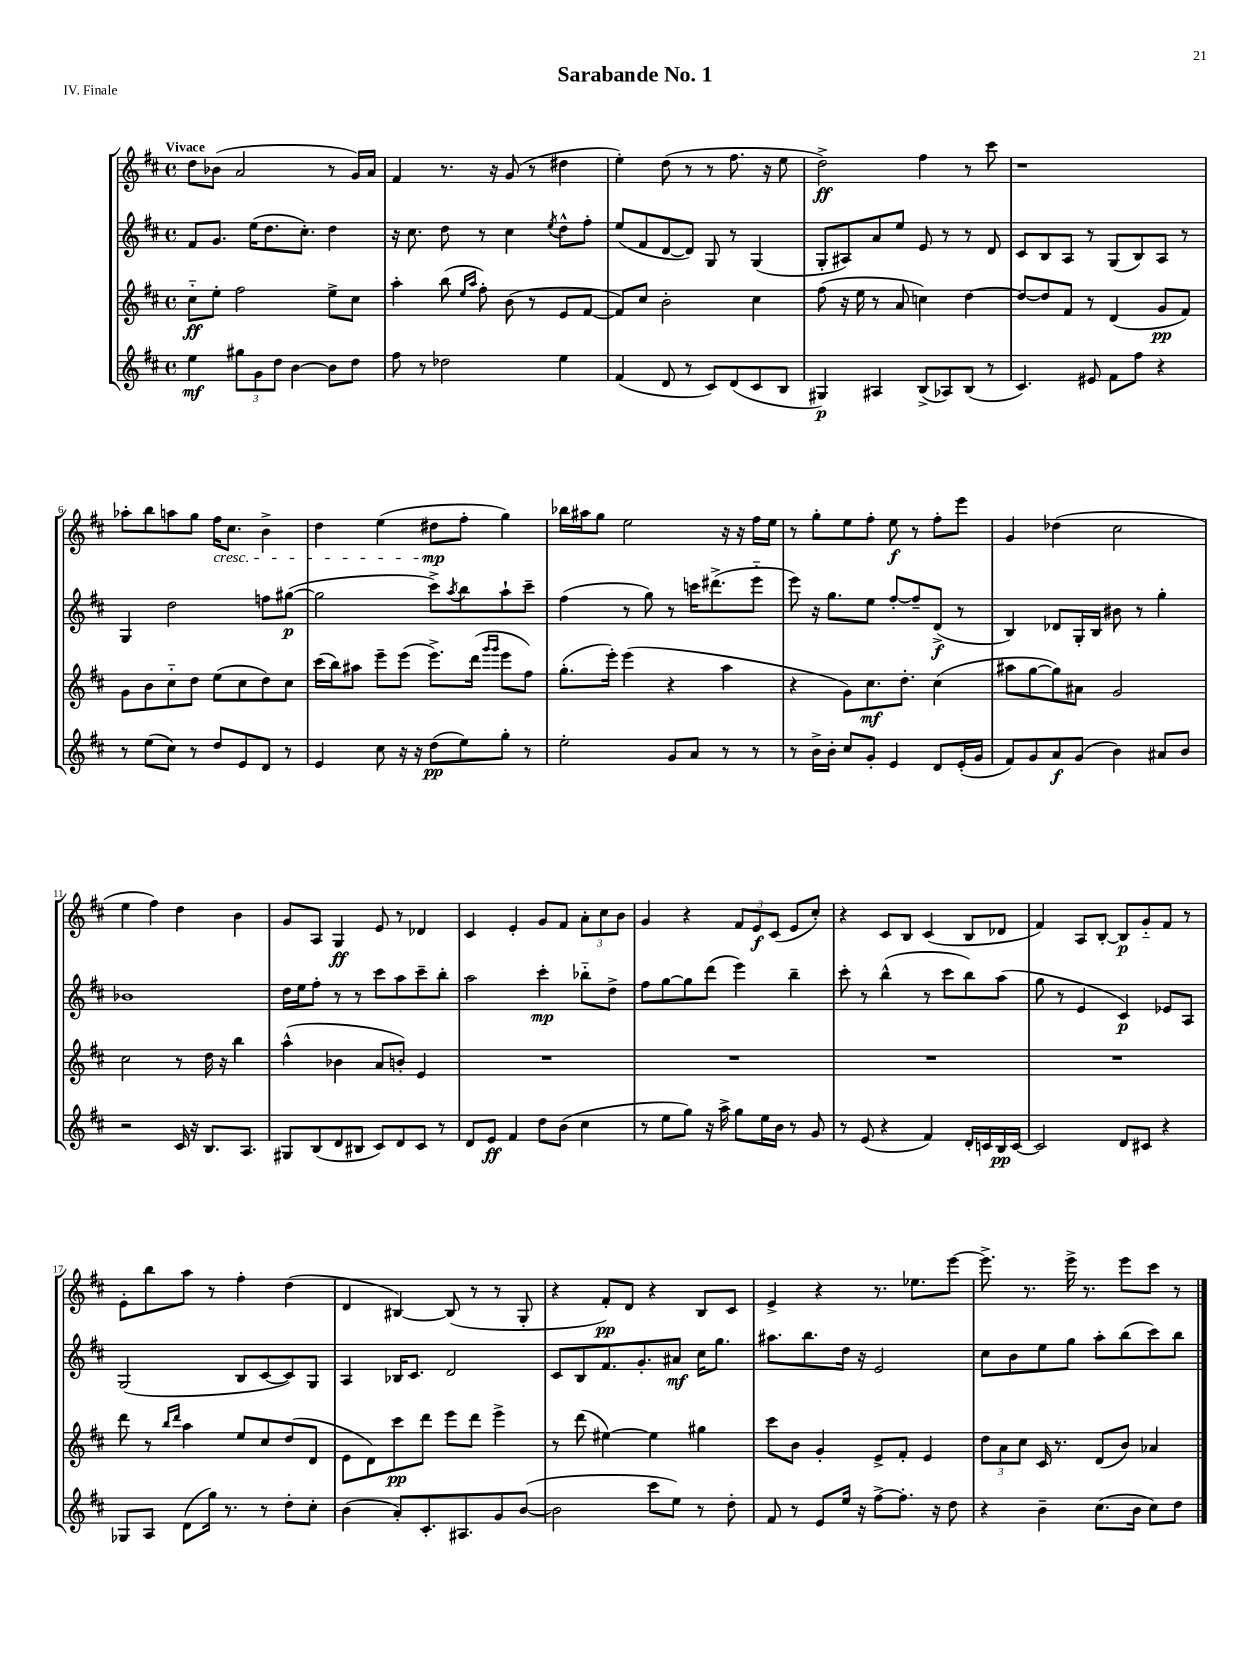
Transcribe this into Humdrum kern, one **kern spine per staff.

**kern	**dynam	**kern	**dynam	**kern	**dynam	**kern	**dynam
*part4	*part4	*part3	*part3	*part2	*part2	*part1	*part1
*staff4	*staff4	*staff3	*staff3	*staff2	*staff2	*staff1	*staff1
*clefG2	*	*clefG2	*	*clefG2	*	*clefG2	*
*k[f#c#]	*	*k[f#c#]	*	*k[f#c#]	*	*k[f#c#]	*
*M4/4	*	*M4/4	*	*M4/4	*	*M4/4	*
*met(c)	*	*met(c)	*	*met(c)	*	*met(c)	*
=1	=1	=1	=1	=1	=1	=1	=1
!	!	!	!	!	!	!LO:TX:a:B:t=Vivace	!
4ee\	mf	8cc#\L	ff	8f#/L	.	8dd\L	.
.	.	8ee'\J	.	8.g/J	.	(8b-X\J	.
12gg#X\L	.	2ff#\	.	.	.	2a/	.
.	.	.	.	(16ee\KL	.	.	.
12g\	.	.	.	.	.	.	.
.	.	.	.	8.dd\	.	.	.
12dd\J	.	.	.	.	.	.	.
[4b\	.	.	.	.	.	.	.
.	.	.	.	8.cc#'\J)	.	.	.
8b\L]	.	8ee^\L	.	4dd\	.	8r	.
8dd\J	.	8cc#\J	.	.	.	16g/LL)	.
.	.	.	.	.	.	16a/JJ	.
=2	=2	=2	=2	=2	=2	=2	=2
8ff#\	.	4aa'\	.	16r	.	4f#/	.
.	.	.	.	8.cc#\	.	.	.
8r	.	.	.	.	.	.	.
2dd-X\	.	(8bb\	.	8dd\	.	8.r	.
.	.	16qqee/LL	.	.	.	.	.
.	.	16qqaa/JJ	.	.	.	.	.
.	.	8ff#'\)	.	8r	.	.	.
.	.	.	.	.	.	16r	.
.	.	(8b\	.	4cc#\	.	(8g/	.
.	.	8r	.	.	.	8r	.
.	.	.	.	8qee/	.	.	.
4ee\	.	8e/L	.	8dd^^\L	.	4dd#X\	.
.	.	[8f#/J	.	8ff#'\J	.	.	.
=3	=3	=3	=3	=3	=3	=3	=3
(4f#/	.	8f#/L])	.	(8ee/L	.	4ee'\)	.
.	.	8cc#/J	.	8f#/	.	.	.
8d/	.	2b'\	.	[8d/	.	(8dd\	.
8r	.	.	.	8d/J])	.	8r	.
8c#/L)	.	.	.	8G/	.	8r	.
(8d/	.	.	.	8r	.	8.ff#\	.
8c#/	.	4cc#\	.	(4G/	.	.	.
.	.	.	.	.	.	16r	.
8B/J	.	.	.	.	.	8ee\	.
=4	=4	=4	=4	=4	=4	=4	=4
4G#X/)	p	(8ff#\	.	8G'/L	.	2dd^\)	ff
.	.	16r	.	8A#X/)	.	.	.
.	.	16ee\	.	.	.	.	.
4A#X/	.	8r	.	8a/	.	.	.
.	.	8a/	.	8ee/J	.	.	.
(8B^/L	.	4ccn\)	.	8e/	.	4ff#\	.
8A-X/)	.	.	.	8r	.	.	.
(8B/J	.	[4dd\	.	8r	.	8r	.
8r	.	.	.	8d/	.	8ccc#\	.
=5	=5	=5	=5	=5	=5	=5	=5
4.c#/)	.	8dd/L_	.	8c#/L	.	1r	.
.	.	8dd/]	.	8B/	.	.	.
.	.	8f#/J	.	8A/J	.	.	.
8e#X/	.	8r	.	8r	.	.	.
8f#\L	.	(4d/	.	(8G/L	.	.	.
8ff#\J	.	.	.	8B/)	.	.	.
4r	.	8g/L	pp	8A/J	.	.	.
.	.	8f#/J)	.	8r	.	.	.
!!LO:LB:g=z
=6	=6	=6	=6	=6	=6	=6	=6
8r	.	8g\L	.	4G/	.	8aa-X'\L	.
(8ee\L	.	8b\	.	.	.	8bb\	.
8cc#\J)	.	8cc#\	.	2dd\	.	8aan\	.
8r	.	8dd\J	.	.	.	8gg\J	.
!	!	!	!	!	!	!LO:TX:b:i:t=cresc.	!
8dd/L	.	(8ee\L	.	.	.	16ff#\KL	.
.	.	.	.	.	.	8.cc#\J	.
8e/	.	8cc#\	.	.	.	.	.
8d/J	.	8dd\)	.	8ffn\L	.	4b^\	.
8r	.	8cc#\J	.	([8gg#X\J	p	.	.
=7	=7	=7	=7	=7	=7	=7	=7
4e/	.	(16ccc#\LL	.	2gg#\]	.	4dd\	.
.	.	16bb\J)	.	.	.	.	.
.	.	8aa#X\J	.	.	.	.	.
8cc#\	.	8eee~\L	.	.	.	(4ee\	.
16r	.	(8eee\J	.	.	.	.	.
16r	.	.	.	.	.	.	.
(8dd\L	pp	8.eee^\L)	.	8ccc#^\L)	.	8dd#X\L	mp
.	.	.	.	8qaa/	.	.	.
8ee\)	.	.	.	8bb\	.	8ff#'\J	.
.	.	(16ddd\Jk	.	.	.	.	.
.	.	16qqggg/LL	.	.	.	.	.
.	.	16qqggg/JJ	.	.	.	.	.
8gg'\J	.	8eee\L	.	8aa`\	.	4gg\)	.
8r	.	8ff#\J)	.	8ccc#~\J	.	.	.
=8	=8	=8	=8	=8	=8	=8	=8
2ee'\	.	(8.gg'\L	.	(4ff#\	.	16bb-X\LL	.
.	.	.	.	.	.	16aa#X\J	.
.	.	.	.	.	.	8gg\J	.
.	.	16eee'\Jk)	.	.	.	.	.
.	.	(4eee\	.	8r	.	2ee\	.
.	.	.	.	8gg\)	.	.	.
8g/L	.	4r	.	8r	.	.	.
8a/J	.	.	.	16cccn\KL	.	.	.
.	.	.	.	(8.ddd#X^\	.	.	.
8r	.	4aa\	.	.	.	16r	.
.	.	.	.	.	.	16r	.
8r	.	.	.	8eee\J	.	16ff#\LL	.
.	.	.	.	.	.	16ee\JJ	.
=9	=9	=9	=9	=9	=9	=9	=9
8r	.	4r	.	8eee\)	.	8r	.
16b^\LL	.	.	.	16r	.	8gg'\L	.
16b'\JJ	.	.	.	8.gg\L	.	.	.
8cc#/L	.	8g\L)	.	.	.	8ee\	.
8g'/J	.	8.cc#\	mf	8ee\J	.	8ff#'\J	.
4e/	.	.	.	[8ff#'/L	.	8ee\	f
.	.	8.dd'\J	.	.	.	.	.
.	.	.	.	8ff#~/]	.	8r	.
8d/L	.	(4cc#\	.	(8d^/J	f	8ff#'\L	.
(16e'/L	.	.	.	8r	.	8eee\J	.
16g/JJ	.	.	.	.	.	.	.
=10	=10	=10	=10	=10	=10	=10	=10
8f#/L)	.	8aa#X\L	.	4B/)	.	4g/	.
8g/	.	[8gg\	.	.	.	.	.
8a/	f	8gg\])	.	8d-X/L	.	(4dd-X\	.
(8g/J	.	8a#X\J	.	16G'/L	.	.	.
.	.	.	.	16B/JJ	.	.	.
4b\)	.	2g/	.	8b#X\	.	2cc#\	.
.	.	.	.	8r	.	.	.
8a#X/L	.	.	.	4gg'\	.	.	.
8b/J	.	.	.	.	.	.	.
!!LO:LB:g=z
=11	=11	=11	=11	=11	=11	=11	=11
2r	.	2cc#\	.	1b-X	.	4ee\	.
.	.	.	.	.	.	4ff#\)	.
16c#/	.	8r	.	.	.	4dd\	.
16r	.	.	.	.	.	.	.
8.B/L	.	16dd\	.	.	.	.	.
.	.	16r	.	.	.	.	.
.	.	4bb\	.	.	.	4b\	.
8.A/J	.	.	.	.	.	.	.
=12	=12	=12	=12	=12	=12	=12	=12
8G#X/L	.	(4aa^^\	.	16dd\LL	.	8g/L	.
.	.	.	.	16ee\J	.	.	.
(8B/	.	.	.	8ff#'\J	.	8A/J	.
8d/	.	4b-X\	.	8r	.	4G/	ff
8B#X/J	.	.	.	8r	.	.	.
8c#/L)	.	8a/L	.	8ccc#\L	.	8e/	.
8d/	.	8bn'/J)	.	8aa\	.	8r	.
8c#/J	.	4e/	.	8ccc#~\	.	4d-X/	.
8r	.	.	.	8bb'\J	.	.	.
=13	=13	=13	=13	=13	=13	=13	=13
8d/L	.	1r	.	2aa\	.	4c#/	.
8e/J	ff	.	.	.	.	.	.
4f#/	.	.	.	.	.	4e'/	.
8dd\L	.	.	.	4ccc#'\	mp	8g/L	.
(8b\J	.	.	.	.	.	8f#/J	.
4cc#\	.	.	.	8bb-X\L	.	12a'\L	.
.	.	.	.	.	.	12cc#\	.
.	.	.	.	8dd^\J	.	.	.
.	.	.	.	.	.	12b\J	.
=14	=14	=14	=14	=14	=14	=14	=14
8r	.	1r	.	8ff#\L	.	4g/	.
8ee\L	.	.	.	[8gg\	.	.	.
8gg\J)	.	.	.	8gg\]	.	4r	.
16r	.	.	.	(8ddd\J	.	.	.
16aa^\	.	.	.	.	.	.	.
8gg\L	.	.	.	4eee\)	.	12f#/L	.
.	.	.	.	.	.	12e/	f
16ee\L	.	.	.	.	.	.	.
.	.	.	.	.	.	(12c#/J	.
16b\JJ	.	.	.	.	.	.	.
8r	.	.	.	4bb~\	.	8e/L	.
8g/	.	.	.	.	.	8cc#'/J)	.
=15	=15	=15	=15	=15	=15	=15	=15
8r	.	1r	.	8ccc#'\	.	4r	.
(8e/	.	.	.	8r	.	.	.
4r	.	.	.	(4bb^^\	.	8c#/L	.
.	.	.	.	.	.	8B/J	.
4f#/)	.	.	.	8r	.	(4c#/	.
.	.	.	.	8ccc#\L	.	.	.
16d'/LL	.	.	.	8bb\)	.	8B/L	.
16cn/	.	.	.	.	.	.	.
16B/	pp	.	.	(8aa\J	.	8d-X/J	.
[16c/JJ	.	.	.	.	.	.	.
=16	=16	=16	=16	=16	=16	=16	=16
2c/]	.	1r	.	8gg\	.	4f#/)	.
.	.	.	.	8r	.	.	.
.	.	.	.	4e/	.	8A/L	.
.	.	.	.	.	.	[8B'/J	.
8d/L	.	.	.	4c#/)	p	8B/L]	p
8c#X/J	.	.	.	.	.	8g/	.
4r	.	.	.	8e-X/L	.	8f#/J	.
.	.	.	.	8A/J	.	8r	.
!!LO:LB:g=z
=17	=17	=17	=17	=17	=17	=17	=17
8G-X/L	.	8ddd\	.	(2G/	.	8e'\L	.
8A/J	.	8r	.	.	.	8bb\	.
.	.	16qqbb/LL	.	.	.	.	.
.	.	16qqddd/JJ	.	.	.	.	.
(8d\L	.	4aa\	.	.	.	8aa\J	.
16gg\Jk)	.	.	.	.	.	8r	.
8.r	.	.	.	.	.	.	.
.	.	8ee/L	.	8B/L	.	4ff#'\	.
8r	.	8cc#/	.	[8c#/	.	.	.
8dd'\L	.	(8dd/	.	8c#/])	.	(4dd\	.
8cc#'\J	.	8d/J	.	8G/J	.	.	.
=18	=18	=18	=18	=18	=18	=18	=18
(4b\	.	8e\L	.	4A/	.	4d/	.
.	.	8d\)	.	.	.	.	.
8a'/L)	.	8ccc#\	pp	16B-X/KL	.	[4B#X/)	.
.	.	.	.	8.c#/J	.	.	.
8.c#'/	.	8ddd\J	.	.	.	.	.
.	.	8eee\L	.	2d/	.	(8B#/]	.
8.A#X/	.	.	.	.	.	.	.
.	.	8ddd\J	.	.	.	8r	.
8g/	.	4eee^\	.	.	.	8r	.
([8b/J	.	.	.	.	.	8G'/	.
=19	=19	=19	=19	=19	=19	=19	=19
2b\]	.	8r	.	8c#/L	.	4r	.
.	.	(8ddd\	.	8B/	.	.	.
.	.	[4ee#X\)	.	8.f#/	.	8f#'/L)	pp
.	.	.	.	.	.	8d/J	.
.	.	.	.	8.g'/	.	.	.
8ccc#\L	.	4ee#\]	.	.	.	4r	.
8ee\J)	.	.	.	8a#X/J	mf	.	.
8r	.	4gg#X\	.	16cc#\KL	.	8B/L	.
.	.	.	.	8.gg\J	.	.	.
8dd'\	.	.	.	.	.	8c#/J	.
=20	=20	=20	=20	=20	=20	=20	=20
8f#/	.	8ccc#\L	.	8.aa#X\L	.	4e^/	.
8r	.	8b\J	.	.	.	.	.
.	.	.	.	8.bb\	.	.	.
8e/L	.	4g'/	.	.	.	4r	.
16ee/Jk	.	.	.	16dd\Jk	.	.	.
16r	.	.	.	16r	.	.	.
[8ff#^\L	.	8e^/L	.	2e/	.	8.r	.
8.ff#'\J]	.	8f#'/J	.	.	.	.	.
.	.	.	.	.	.	8.ee-X\L	.
.	.	4e/	.	.	.	.	.
16r	.	.	.	.	.	.	.
8dd\	.	.	.	.	.	[8eee\J	.
=21	=21	=21	=21	=21	=21	=21	=21
4r	.	12dd\L	.	8cc#\L	.	8.eee^\]	.
.	.	12a\	.	.	.	.	.
.	.	.	.	8b\	.	.	.
.	.	12cc#\J	.	.	.	.	.
.	.	.	.	.	.	8.r	.
4b~\	.	16c#/	.	8ee\	.	.	.
.	.	8.r	.	.	.	.	.
.	.	.	.	8gg\J	.	16eee^\	.
.	.	.	.	.	.	8.r	.
(8.cc#\L	.	(8d/L	.	8aa'\L	.	.	.
.	.	8b/J)	.	(8bb\	.	8eee\L	.
16b\Jk	.	.	.	.	.	.	.
8cc#\L)	.	4a-X/	.	8ccc#\)	.	8ccc#\J	.
8dd\J	.	.	.	8bb\J	.	8r	.
==	==	==	==	==	==	==	==
*-	*-	*-	*-	*-	*-	*-	*-
